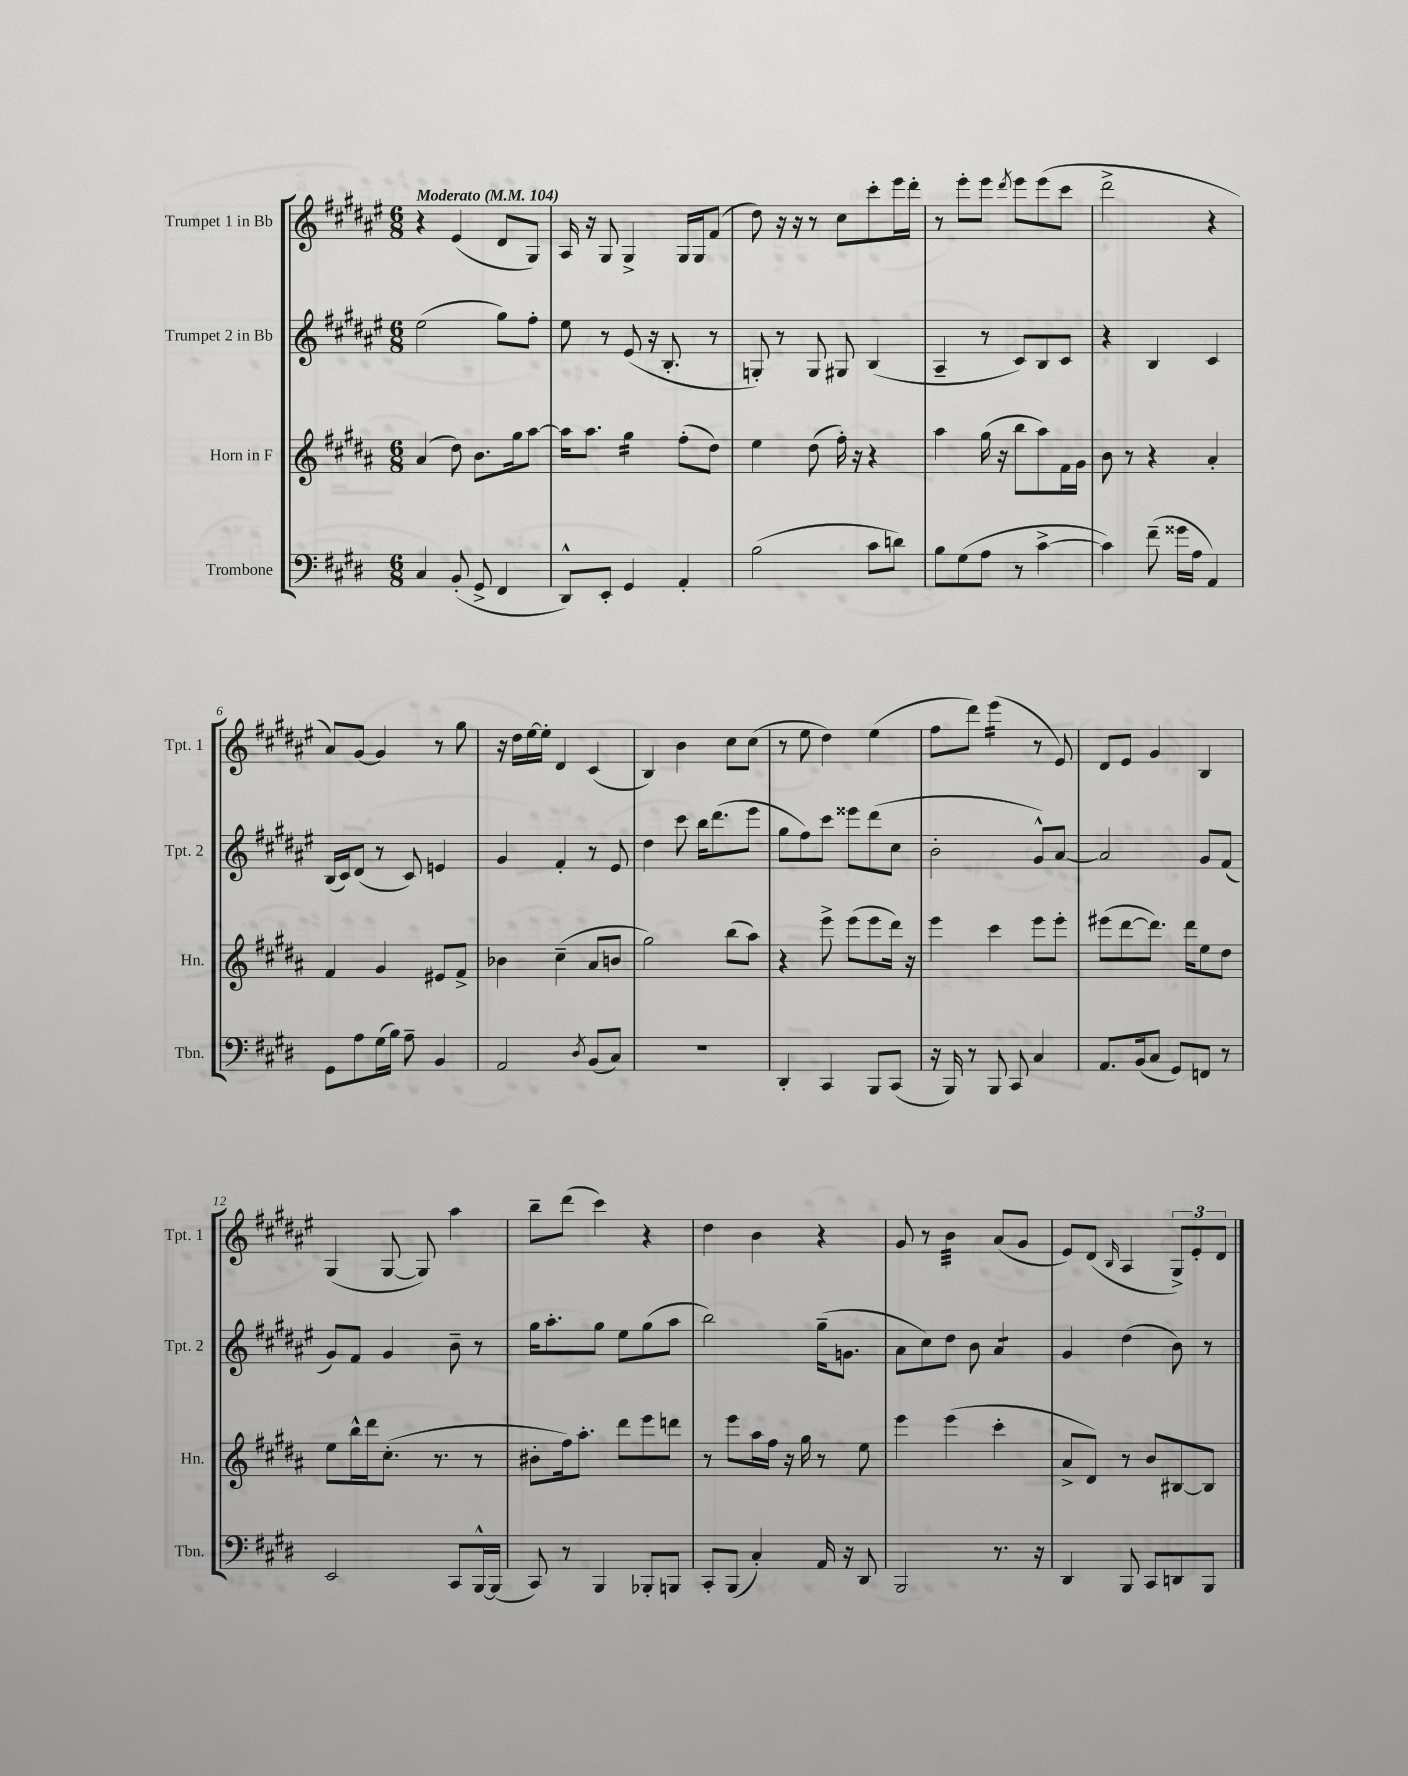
<<
\new StaffGroup <<
\new Staff = "s0" \with { instrumentName = "Trumpet 1 in Bb" shortInstrumentName = "Tpt. 1" } {
    \clef treble \key fis \major \numericTimeSignature \time 6/8 \tempo "Moderato" 4 = 104
    r4 eis'4( dis'8 gis8) |
    ais16 r16 gis8 gis4-> gis16 gis16 fis'8( |
    dis''8) r16 r16 r8 cis''8 cis'''8-. eis'''16 dis'''16-. |
    r8 eis'''8-. eis'''8 \acciaccatura { dis'''8 } eis'''8 eis'''8( cis'''8 |
    dis'''2-> r4 |
    ais'8) gis'8~ gis'4 r8 gis''8 |
    r16 dis''16 eis''16~ eis''16-. dis'4 cis'4( |
    b4) b'4 cis''8 cis''8( |
    r8 eis''8 dis''4) eis''4( |
    fis''8 dis'''8) eis'''4:16( r8 eis'8) |
    dis'8 eis'8 gis'4 b4 |
    gis4( gis8~ gis8) ais''4 |
    b''8-- dis'''8( cis'''4) r4 |
    dis''4 b'4 r4 |
    gis'8 r8 b'4:32 ais'8( gis'8 |
    eis'8) dis'8( \grace { b16 } ais4 \tuplet 3/2 { gis8->) eis'8-. dis'8 } \bar "|." |
}
\new Staff = "s1" \with { instrumentName = "Trumpet 2 in Bb" shortInstrumentName = "Tpt. 2" } {
    \clef treble \key fis \major \numericTimeSignature \time 6/8
    eis''2( gis''8) fis''8-. |
    eis''8 r8 eis'8( r16 b8.-. r8 |
    g8-.) r8 g8 gis8 b4( |
    ais4-- r8 cis'8) b8 cis'8 |
    r4 b4 cis'4 |
    b16( cis'16) dis'8( r8 cis'8) e'4 |
    gis'4 fis'4-. r8 eis'8 |
    dis''4 cis'''8 b''16 dis'''8.( eis'''8 |
    gis''8 fis''8) cis'''8 eisis'''8 dis'''8( cis''8 |
    b'2-. gis'8-^) ais'8~ |
    ais'2 gis'8 fis'8( |
    gis'8) fis'8 gis'4 b'8-- r8 |
    gis''16 ais''8.-. gis''8 eis''8 gis''8( ais''8 |
    b''2) gis''16--( g'8. |
    ais'8 cis''8) dis''8 b'8 ais'4:8 |
    gis'4 dis''4( b'8) r8 \bar "|." |
}
\new Staff = "s2" \with { instrumentName = "Horn in F" shortInstrumentName = "Hn." } {
    \clef treble \key b \major \numericTimeSignature \time 6/8
    ais'4( dis''8) b'8. gis''16 ais''8~ |
    ais''16 ais''8. gis''4:16 fis''8-.( dis''8) |
    e''4 dis''8( fis''16-.) r16 r4 |
    ais''4 gis''16( r16 b''8 ais''8) fis'16 gis'16 |
    b'8 r8 r4 ais'4-. |
    fis'4 gis'4 eis'8 fis'8-> |
    bes'4 cis''4--( ais'8 b'8 |
    gis''2) b''8( ais''8) |
    r4 e'''8-> e'''8( e'''8 dis'''16) r16 |
    e'''4 cis'''4 e'''8 e'''8-. |
    eis'''8( dis'''8~ dis'''8.) dis'''16 e''8 dis''8 |
    e''8 b''16-^ dis'''16 cis''8.-.( r8. r8 |
    bis'8-. fis''16) ais''8.-. dis'''8 e'''8 d'''8 |
    r8 e'''8 ais''16 fis''16 r16 gis''16 r8 e''8 |
    e'''4 e'''4( cis'''4-. |
    ais'8-> dis'8) r8 b'8 bis8~ bis8 \bar "|." |
}
\new Staff = "s3" \with { instrumentName = "Trombone" shortInstrumentName = "Tbn." } {
    \clef bass \key e \major \numericTimeSignature \time 6/8
    cis4 b,8-.( gis,8-> fis,4 |
    dis,8-^) e,8-. gis,4 a,4-. |
    b2( cis'8 d'8) |
    b8 gis8( a8 r8 cis'4~-> |
    cis'4) fis'8--( gisis'16 a16 a,4) |
    gis,8 a8 gis16( b16) a8-- b,4 |
    a,2 \acciaccatura { dis8 } b,8( cis8) |
    R2. |
    dis,4-. cis,4 b,,8 cis,8( |
    r16 b,,16) r8 b,,8 cis,8 cis4 |
    a,8. b,16( cis8 gis,8) f,8 r8 |
    e,2 cis,8 b,,16~-^ b,,16( |
    cis,8) r8 b,,4 bes,,8-. b,,8 |
    cis,8-. b,,8( cis4-.) a,16 r16 dis,8 |
    b,,2 r8. r16 |
    dis,4 b,,8 cis,8 d,8 b,,8 \bar "|." |
}
>>
>>
